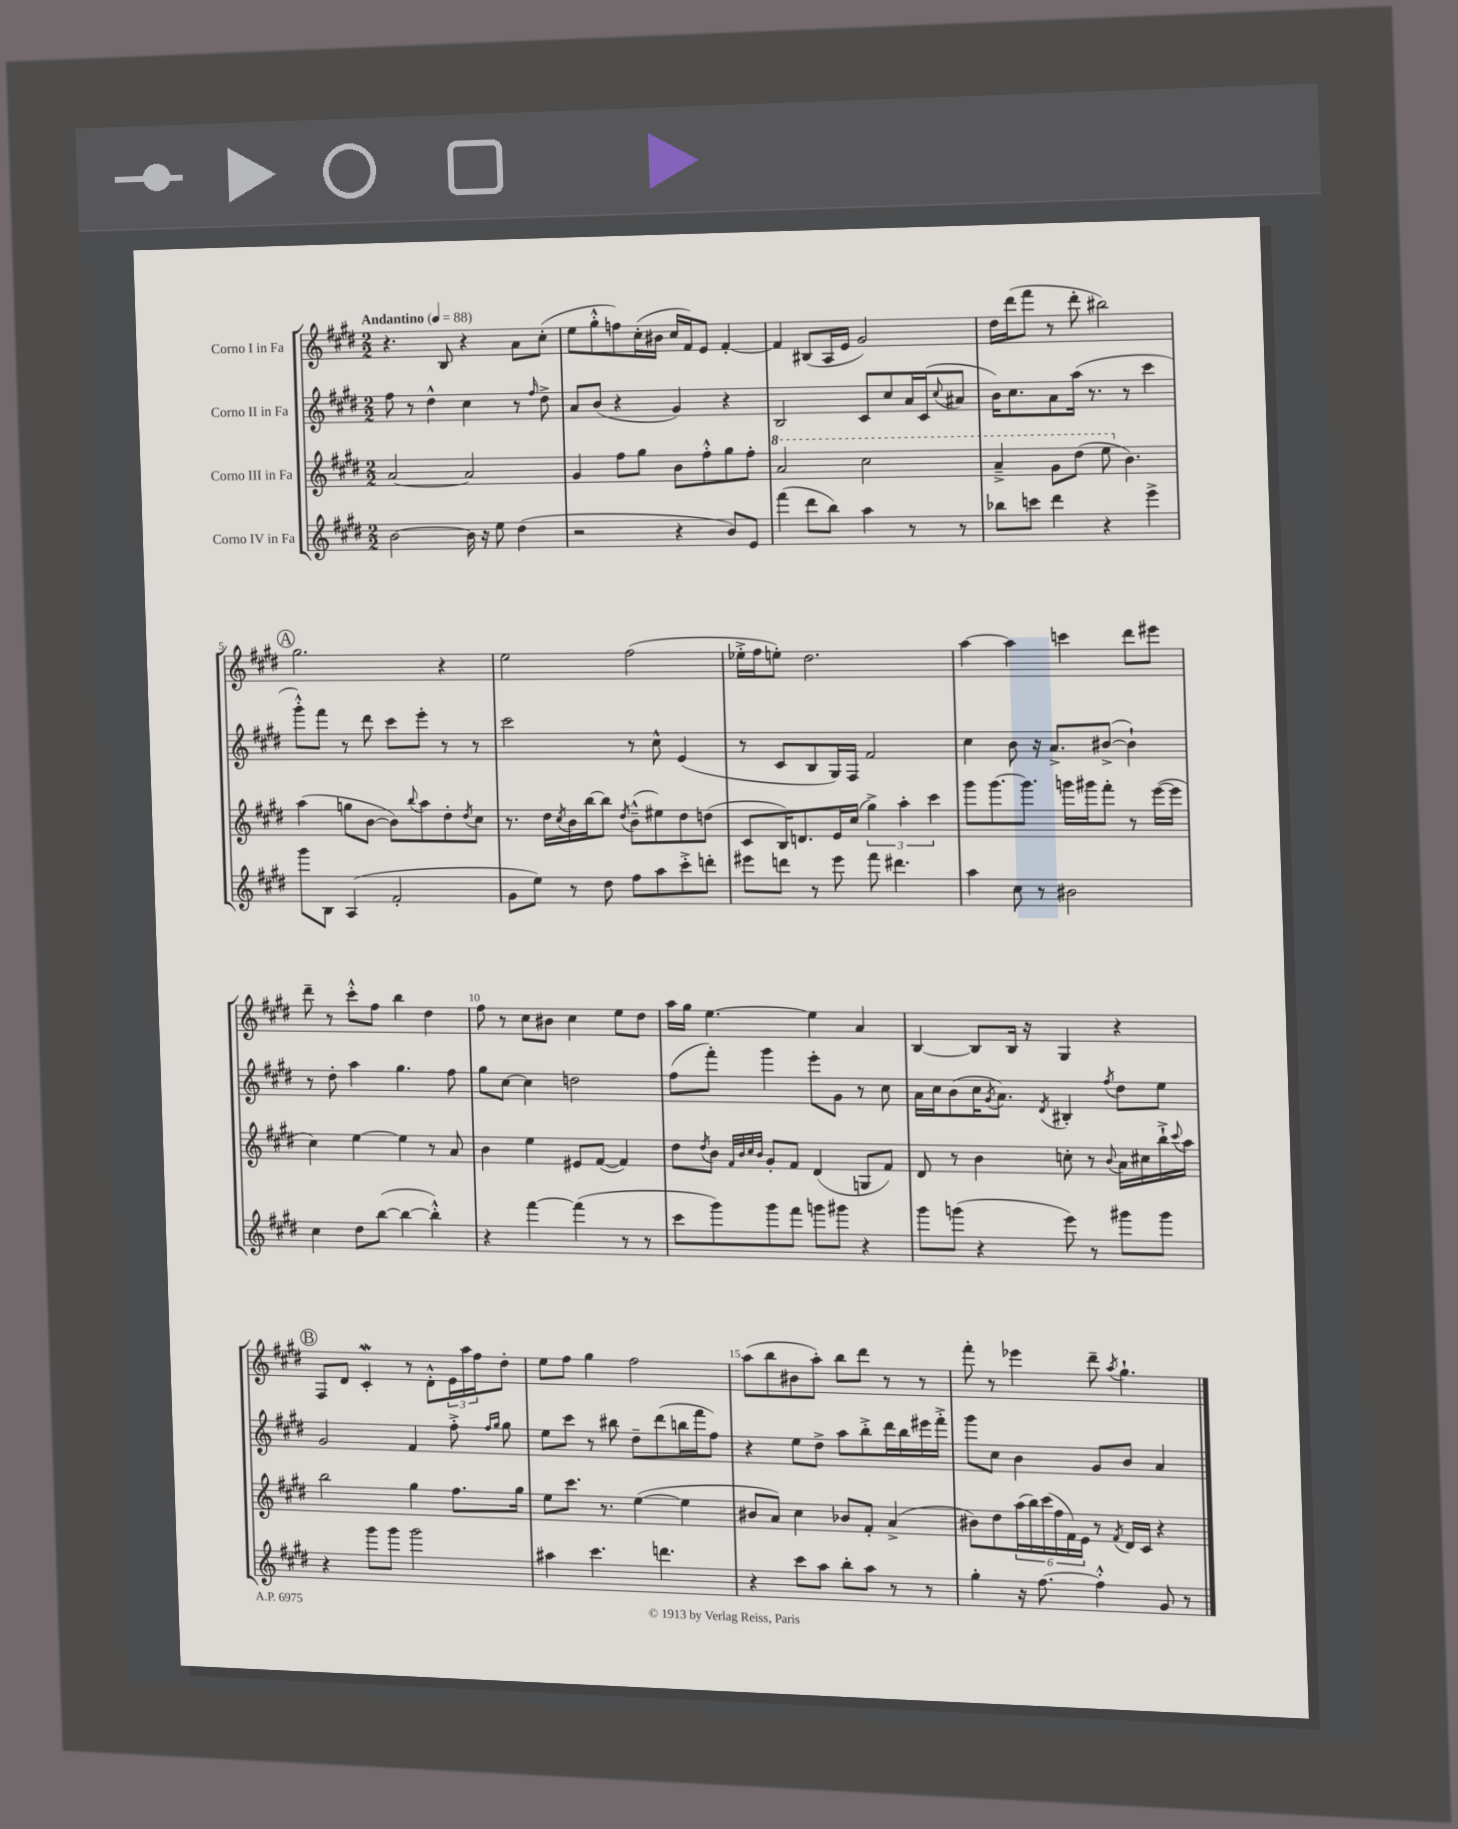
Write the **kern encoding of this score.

**kern	**kern	**kern	**kern
*staff4	*staff3	*staff2	*staff1
*clefG2	*clefG2	*clefG2	*clefG2
*k[f#c#g#d#]	*k[f#c#g#d#]	*k[f#c#g#d#]	*k[f#c#g#d#]
*M2/2	*M2/2	*M2/2	*M2/2
*MM88	*MM88	*MM88	*MM88
[2b	[2a	8ff#	4.r
.	.	8r	.
.	.	4dd#^^	.
.	.	.	8B
16b]	2a]	4cc#	4r
16r	.	.	.
8ee	.	.	.
(4dd#	.	8r	8a
.	.	16qqff#	.
.	.	8dd#^	(8cc#'
=	=	=	=
2r	4g#	8a	8ee
.	.	(8b	8gg#'^^
.	8ff#	4r	8ff)
.	8gg#	.	(16cc#'
.	.	.	16b#
4r	8b	4g#)	16cc#
.	.	.	16f#)
.	8ff#'^^	.	8e
8b)	8gg#	4r	[4f#'
8e	8ff#'	.	.
=	=	=	=
(4fff#	2aa	2B	4f#]
8ddd#	.	.	(8B#
8bb)	.	.	16A
.	.	.	16e
4aa	2ccc#	8c#	2g#)
.	.	8cc#	.
8r	.	16a	.
.	.	(16c#	.
.	.	8qqcc#	.
8r	.	8a#	.
=	=	=	=
8bb-	4aa~^	16b)	16dd#
.	.	8.cc#	(16ddd#
8ccc	.	.	8fff#
4ddd#	8gg#	8a	8r
.	(8ddd#	(16aa	8ddd#'
.	.	8.r	.
4r	8eee	.	2bb#)
.	4.b)	8r	.
4eee^	.	4ccc#	.
=	=	=	=
8ggg#	(4aa	8ggg#'^^)	2.gg#
8B	.	8fff#	.
(4A	8gg	8r	.
.	[8b	8ddd#	.
2f#'	8b])	8ccc#	.
.	8qqbb	.	.
.	8aa	8eee'	.
.	8dd#'	8r	4r
.	8qdd#	.	.
.	8cc#	8r	.
=	=	=	=
8g#	8.r	2ccc#	2ee
8ee)	.	.	.
.	16dd#	.	.
.	8qcc#	.	.
8r	16b	.	.
.	[16bb	.	.
8dd#	8bb]	.	.
.	8qdd#	.	.
8ff#	(8b~^^	8r	(2ff#
8aa	8ee#)	8cc#^^	.
8ccc#'^	8dd#	(4e	.
8ddd'	(8dd	.	.
=	=	=	=
8eee#	8c#	8r	16ee-'^
.	.	.	16ff#
8ddd	16B)	8c#	8ee')
.	8.d	.	.
8r	.	8B	2.dd#
8eee#	16e	16G#)	.
.	(16cc#	16F#	.
8fff#	6gg#^)	2f#	.
4.ddd#	.	.	.
.	6aa'	.	.
.	6ccc#	.	.
=	=	=	=
4aa	8ggg#	4cc#	[4aa
.	[8.ggg#	.	.
8cc#	.	8b	4aa]
.	8.ggg#]	.	.
8r	.	16r	.
.	.	8.a^	.
2b#	16ggg	.	4ccc
.	16ggg#	.	.
.	8fff#'	([8b#^	.
.	8r	4b#`])	8ddd#
.	([16eee	.	8eee#
.	16eee]	.	.
=	=	=	=
4cc#	4cc#)	8r	8ddd#~
.	.	8dd#'	8r
8dd#	[4ee	4aa	8ccc#'^^
([8bb	.	.	8ff#
4bb_	4ee]	4.gg#	4bb
4bb'^^])	8r	.	4dd#
.	8a	8ff#	.
=	=	=	=
4r	4b	8gg#	8ff#
.	.	[8cc#	8r
[4fff#	4ee	4cc#]	8cc#
.	.	.	8b#
(4fff#]	8e#	2dd	4cc#
.	([8f#	.	.
8r	4f#])	.	8ee
8r	.	.	8dd#
=	=	=	=
8ccc#	8dd#	(8ff#	16aa
.	.	.	16gg#
.	8qdd#	.	.
8ggg#)	8b	8fff#')	[4.ee
.	32qqf#	.	.
.	32qqb	.	.
.	32qqcc#	.	.
.	32qqb	.	.
8ggg#	8g#'	4ggg#	.
8fff#	8f#	.	.
8ggg	(4d#	8eee'	4ee]
8ggg#	.	8g#	.
4r	8G	8r	4a
.	8f#)	8cc#	.
=	=	=	=
8ggg#	8d#	16a	[4B
.	.	16cc#	.
(8ggg	8r	(8b	.
4r	4b	16cc#	8B]
.	.	8qg#	.
.	.	8.a)	.
.	.	.	16B
.	.	.	16r
.	.	8qd#	.
8eee)	8cc'	4B#'	4G#
8r	8r	.	.
.	8qqb	8qff#	.
8ggg#	16a	8dd#	4r
.	16cc#	.	.
8ggg#	16bb`^	8ee	.
.	8qqccc#	.	.
.	16aa	.	.
=	=	=	=
4r	2bb	2g#	8F#
.	.	.	8d#
8ggg#	.	.	4c#'
8ggg#	.	.	.
2ggg#	4gg#	4f#	8r
.	.	.	8d#'^^
.	8.ff#	8ff#'^	24e
.	.	.	24aa
.	.	.	24ff#
.	.	16qqff#	.
.	.	16qqgg#	.
.	.	8gg#	8dd#'
.	16gg#	.	.
=	=	=	=
4aa#	8ee	8ee	8ee
.	8.ccc#	8ccc#	8ff#
4.ccc#	.	8r	4gg#
.	8.r	.	.
.	.	8bb#	.
.	([4ee	8dd#~	2ff#
4.ddd	.	(8ddd#	.
.	4ee]	16bb	.
.	.	16fff#	.
.	.	8ff#)	.
=	=	=	=
4r	8b#	4r	(8aa
.	8a)	.	8bb
8ccc#	4cc#	8ee	8b#
8aa	.	8dd#^	8aa')
8bb'	8b-	8aa	8bb
8aa	8f#'	8bb'^	8ddd#
8r	(4a^	16ddd#	8r
.	.	16bb	.
8r	.	16eee#	8r
.	.	16fff#'^	.
=	=	=	=
4gg#'	8b#)	8ggg#	8fff#'
.	8dd#	8cc#	8r
16r	(24aa	4b	4eee-
.	24bb)	.	.
[8.ff#	.	.	.
.	(24ccc#	.	.
.	24ff#	.	.
.	24f#)	.	.
.	24e	.	.
4ff#'^^]	8r	8g#	8ddd#~
.	8qf#	.	8qaa
.	16d#	8b	4.gg#`
.	16c#	.	.
8g#	4r	4a	.
8r	.	.	.
==	==	==	==
*-	*-	*-	*-
